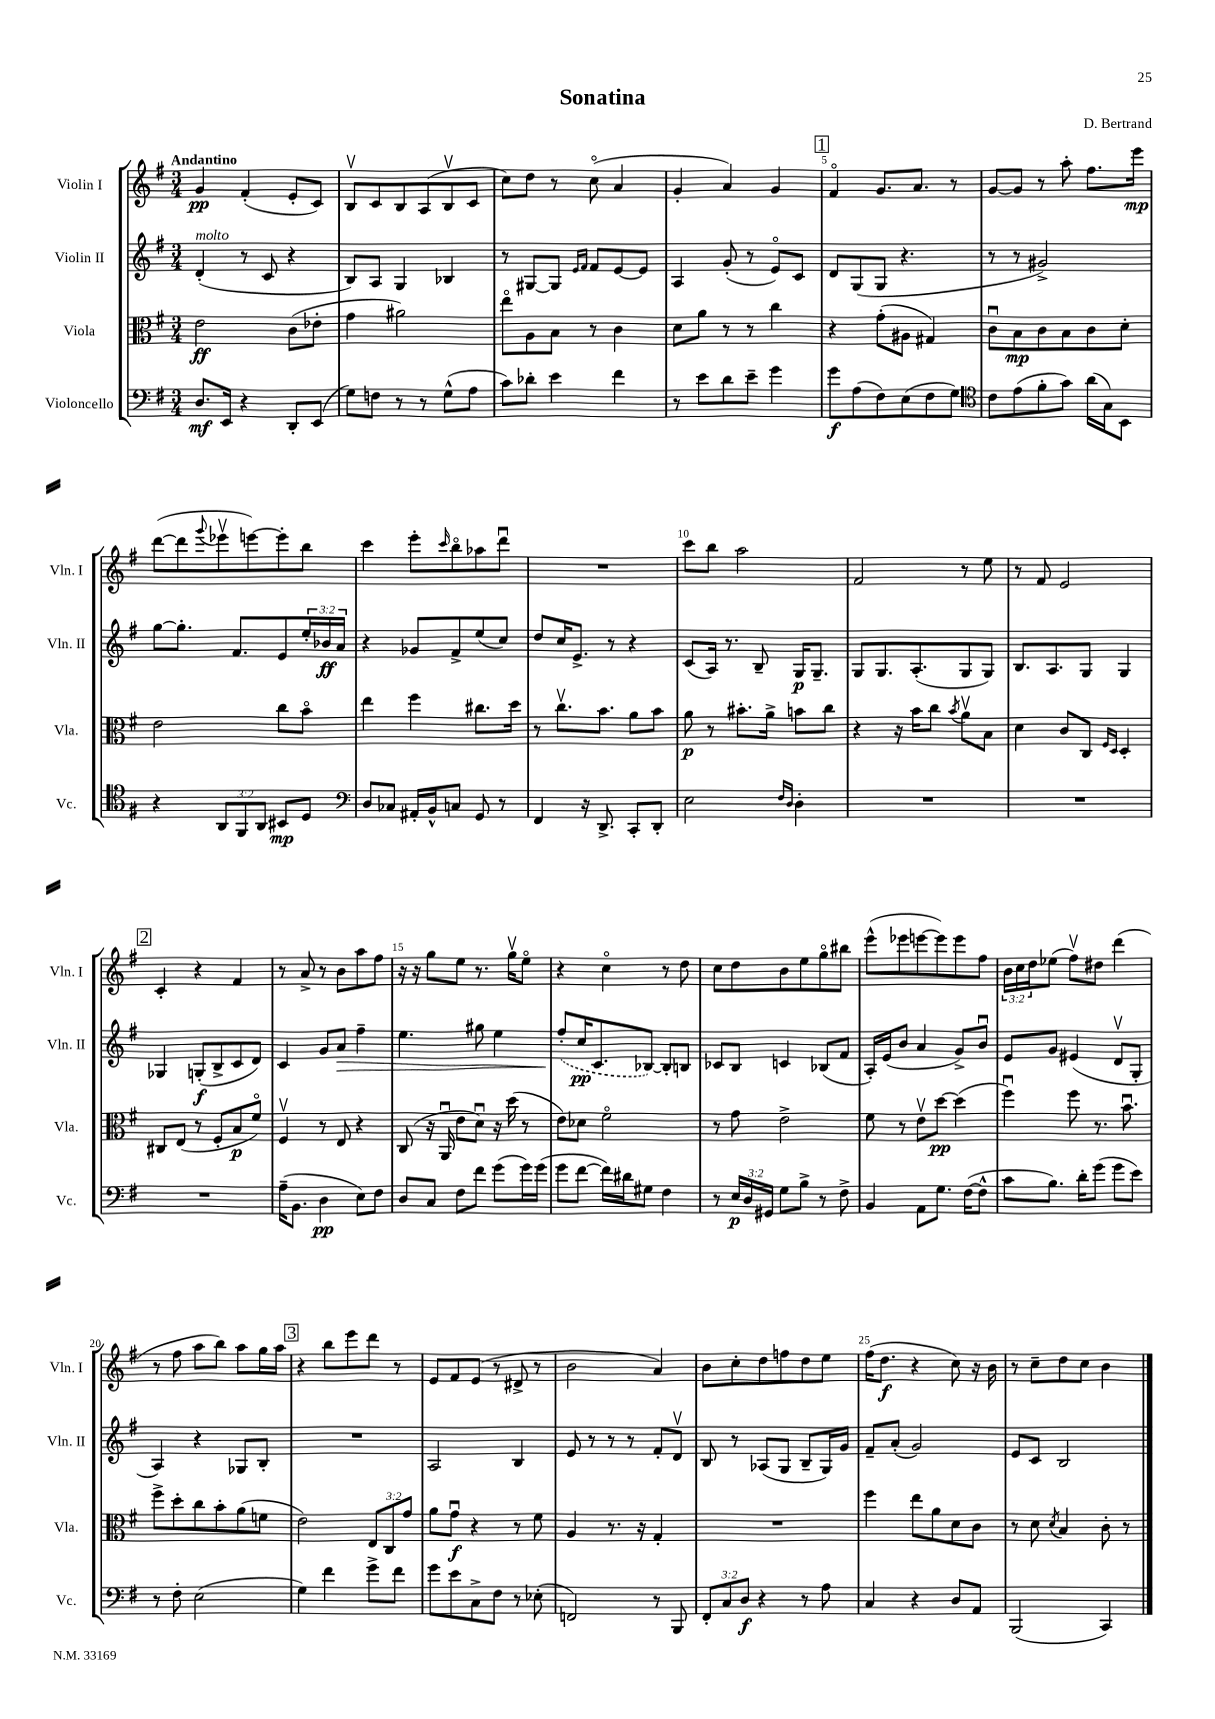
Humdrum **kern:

**kern	**kern	**kern	**kern
*staff4	*staff3	*staff2	*staff1
*clefF4	*clefC3	*clefG2	*clefG2
*k[f#]	*k[f#]	*k[f#]	*k[f#]
*M3/4	*M3/4	*M3/4	*M3/4
8.D	2e	(4d'	4g
16EE	.	.	.
4r	.	8r	(4f#'
.	.	8c	.
8DD'	(8c	4r	8e'
(8EE	8e-'	.	8c)
=	=	=	=
8G)	4g	8B)	8Bv
8F	.	8A	8c
8r	2a#)	4G	8B
8r	.	.	(8A
(8G^^	.	4B-	8Bv
8A	.	.	8c
=	=	=	=
8c)	8eeo	8r	8cc)
8d-'	8A	[8G#	8dd
4e	8B	8G#]	8r
.	.	16qqe	.
.	.	16qqf#	.
.	8r	8f#	(8cco
4f#	4c	[8e	4a
.	.	8e]	.
=	=	=	=
8r	8d	4A	4g'
8e	8a	.	.
8d	8r	(8g'	4a)
8e~	8r	8r	.
4g	4cc	8eo)	4g
.	.	8c	.
=	=	=	=
8g	4r	8d	4f#o
(8A	.	(8G	.
8F#)	(8g'	8G	8.g
(8E	8A#	4.r	.
.	.	.	8.a
8F#	4G#)	.	.
8G)	.	.	8r
=	=	=	=
*clefC4	*	*	*
8c	8cu	8r	[8g
(8e	8B	8r	8g]
8f#'	8c	2g#^)	8r
8g)	8B	.	8aa'
(16a	8c	.	8.ff#
16G)	.	.	.
8BB	8d'	.	.
.	.	.	16eee
=	=	=	=
4r	2e	[8gg	([8ddd
.	.	8.gg']	8ddd]
.	.	.	8qqggg
12AA	.	.	8eee-v
.	.	8.f#	.
12FF#	.	.	.
.	.	.	[8eee)
12AA	.	.	.
8BB#	8cc	8e	8eee']
8D	8bo	24ee'	8bb
.	.	24b-	.
.	.	24a	.
=	=	=	=
*clefF4	*	*	*
8D	4ee	4r	4ccc
8C-	.	.	.
16AA#'	4ff#	8g-	8eee'
16BB^^	.	.	.
.	.	.	16qqccc
8C	.	8f#^	8bbo
8GG	8.cc#	(8ee	8aa-
8r	.	8cc)	8dddu
.	16dd	.	.
=	=	=	=
4FF#	8r	8dd	2.r
.	8.ccv	16cc	.
.	.	8.e^	.
16r	.	.	.
8.DD^	8.b	.	.
.	.	8r	.
8CC'	8a	4r	.
8DD'	8b	.	.
=	=	=	=
2E	8a	(8c	8ccc
.	8r	16A)	8bb
.	.	8.r	.
.	8.b#'	.	2aa
.	.	8B~	.
.	16a^	.	.
16qqF#	.	.	.
16qqD	.	.	.
4D'	8b	16G	.
.	.	8.G~	.
.	8cc	.	.
=	=	=	=
2.r	4r	8G	2f#
.	.	8.G	.
.	16r	.	.
.	16b	(8.A'	.
.	8cc	.	.
.	8qb	.	.
.	8av	8G	8r
.	8B	8G)	8ee
=	=	=	=
2.r	4d	8.B	8r
.	.	.	8f#
.	.	8.A	.
.	8c	.	2e
.	8C	8G	.
.	16qqF#	.	.
.	16qqD	.	.
.	4D'	4G	.
=	=	=	=
2.r	8C#	4G-	4c'
.	(8E	.	.
.	8r	(8G'	4r
.	8F#'	8B^	.
.	8B	8c	4f#
.	8f#o)	8d)	.
=	=	=	=
(16A~	4F#v	4c	8r
8.BB	.	.	.
.	.	.	8a^
4D	8r	8g	8r
.	8E	8a	8b
8E)	4r	4ff#~	8aa
8F#	.	.	8ff#
=	=	=	=
8D	(8C	4.ee	16r
.	.	.	16r
8C	16r	.	8gg
.	16AAu	.	.
8F#	8e	.	8ee
8f#	8du)	8gg#	8.r
(8g	16r	4ee	.
.	(16dd	.	16ggv
16g)	8r	.	8eeo
(16g	.	.	.
=	=	=	=
8g	8e)	(8ff#'	4r
[8f#	8d-	16cc	.
.	.	8.c	.
16f#])	2f#o	.	4cco
16d#	.	.	.
8G#	.	[8B-)	.
4F#	.	8B-']	8r
.	.	8B	8dd
=	=	=	=
8r	8r	8c-	8cc
24E	8g	8B	8dd
24D	.	.	.
24GG#	.	.	.
8G	2e^	4c	8b
8B^	.	.	8ee
8r	.	(8B-	8ggo
8F#^	.	8f#	8bb#
=	=	=	=
4BB	8f#	16A')	(8eee^^
.	.	(16e	.
.	8r	8b	8eee-
8AA	8ev	4a	[8eee
8.G	[8dd	.	8eee])
.	(4dd]	8g^)	8eee
([16F#	.	.	.
8F#^^]	.	8bu	8ff#
=	=	=	=
8c	4ff#u)	8e	24b
.	.	.	24cc
.	.	.	24dd
8.B)	.	8g	(8ee-
.	8ff#	(4e#	8ff#v)
16d'	.	.	.
(8g	8.r	.	8dd#
8g	.	8dv	(4ddd
.	8.bu	.	.
8e)	.	8G'	.
=	=	=	=
8r	8ff#^	4A)	8r
8F#'	8dd'	.	8ff#
(2E	8cc	4r	8aa
.	8b'	.	8bb)
.	(8a	8G-	8aa
.	8f	8B'	16gg
.	.	.	16aa
=	=	=	=
4G)	2e)	2.r	4r
4f#	.	.	8bb
.	.	.	8eee
8g^	12E	.	8ddd
.	12C	.	.
8f#	.	.	8r
.	12g	.	.
=	=	=	=
8g	8a	2A	8e
8e	8gu	.	8f#
8C^	4r	.	(8e
8F#	.	.	8r
8r	8r	4B	8d#^
(8E-'	8f#	.	8r
=	=	=	=
2FF)	4A	8e	2b
.	.	8r	.
.	8.r	8r	.
.	.	8r	.
.	16r	.	.
8r	4G'	8f#'	4a)
8BBB	.	8dv	.
=	=	=	=
12FF#'	2.r	8B	8b
12C	.	.	.
.	.	8r	8cc'
12D	.	.	.
4r	.	(8A-	8dd
.	.	8G	8ff
8r	.	8B~	8dd
8A	.	16G)	8ee
.	.	16g	.
=	=	=	=
4C	4ff#	8f#~	(16ff#
.	.	.	8.dd
.	.	(8a'	.
4r	8ee	2g)	4r
.	8a	.	.
8D	8d	.	8cc)
8AA	8c	.	16r
.	.	.	16b
=	=	=	=
(2BBB	8r	8e	8r
.	8d	8c	8cc~
.	8qd	.	.
.	4B	2B	8dd
.	.	.	8cc
4CC)	8c'	.	4b
.	8r	.	.
==	==	==	==
*-	*-	*-	*-
